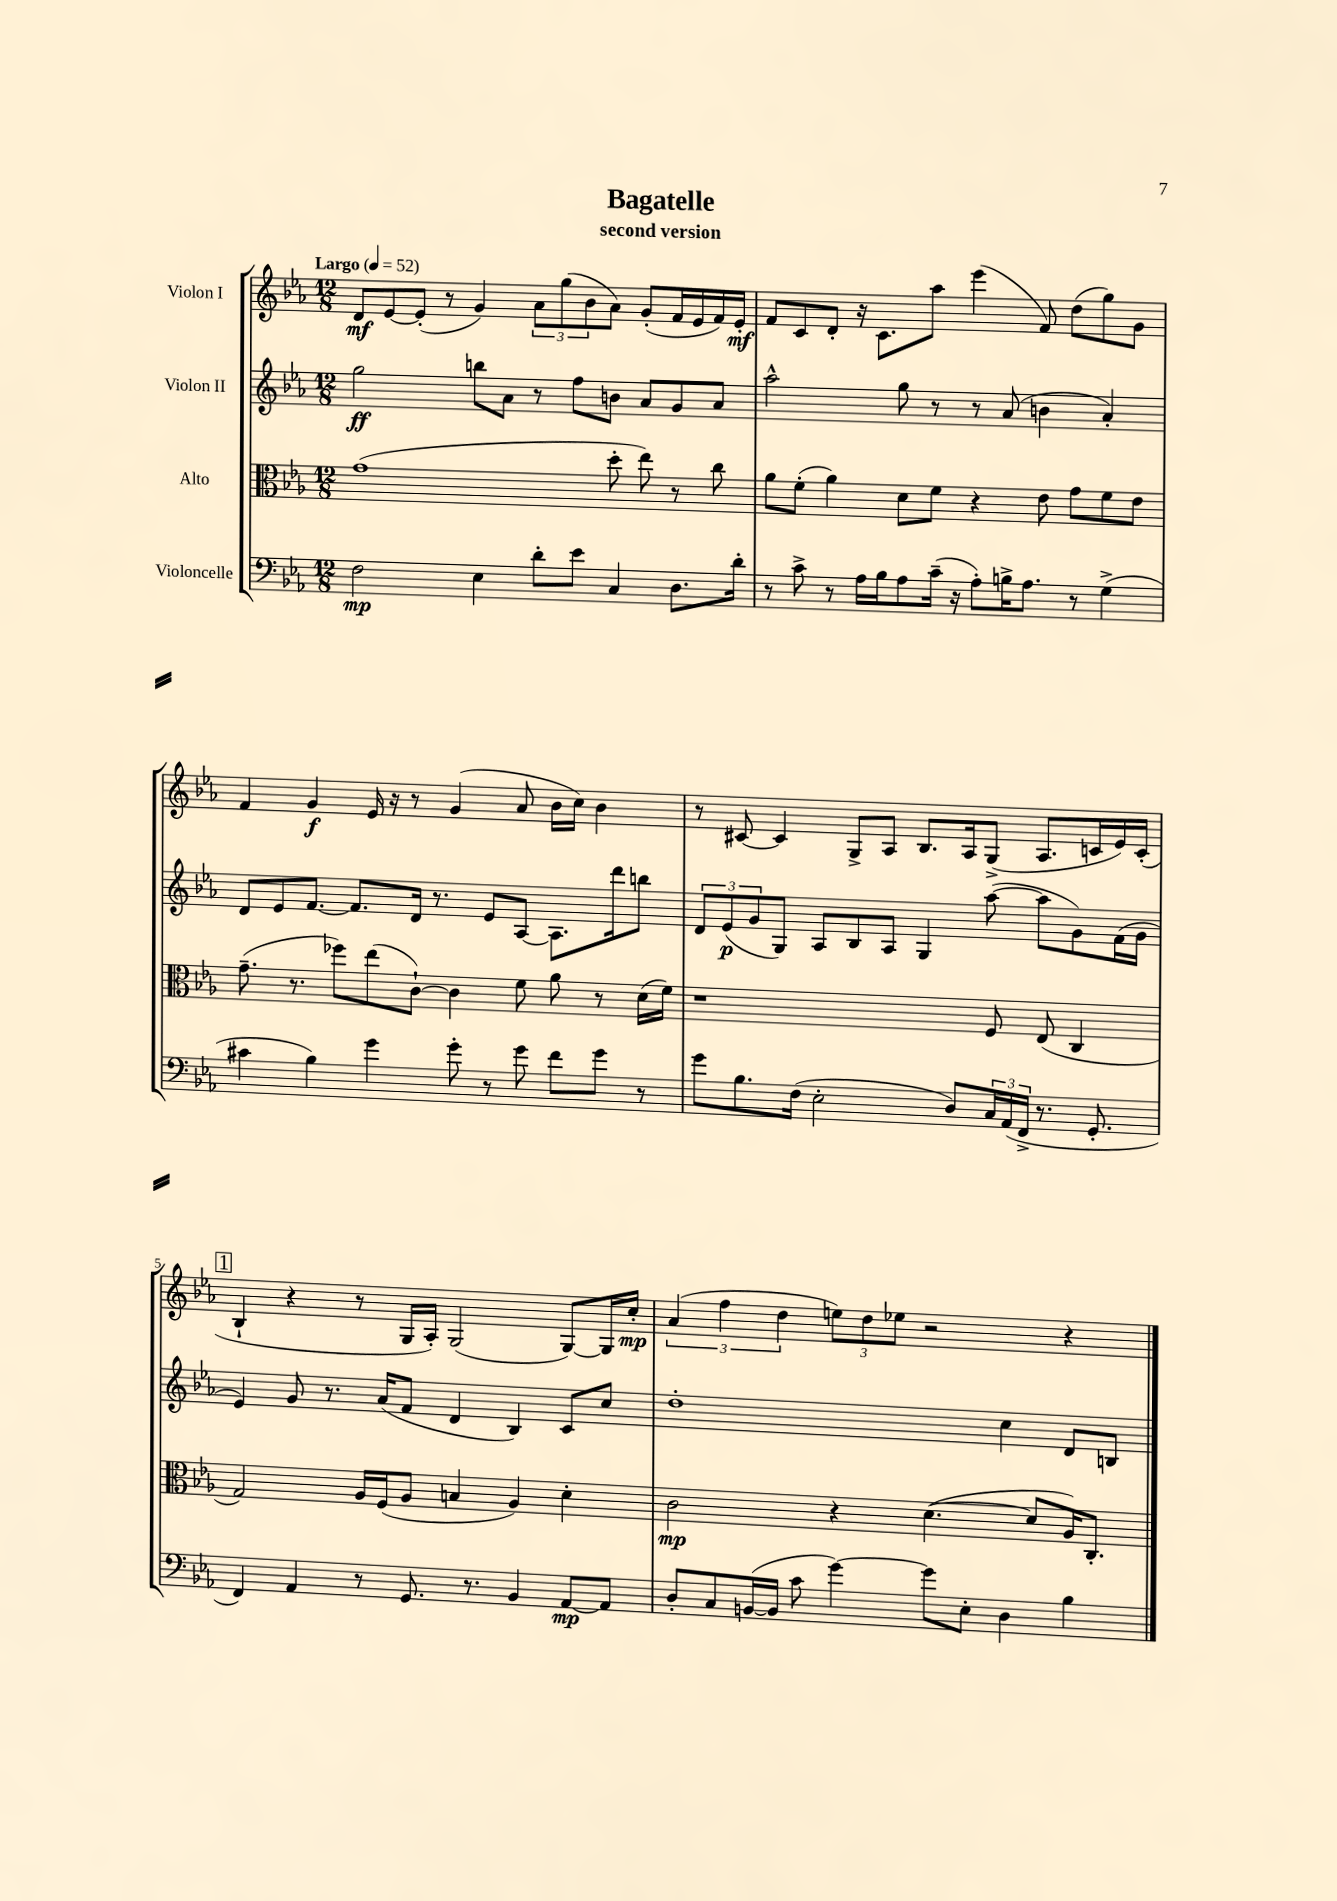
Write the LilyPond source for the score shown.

\header { title = "Bagatelle" subtitle = "second version" }
<<
\new StaffGroup <<
\new Staff = "s0" \with { instrumentName = "Violon I" } {
    \clef treble \key ees \major \numericTimeSignature \time 12/8 \tempo "Largo" 4 = 52
    d'8\mf ees'8~ ees'8-.( r8 g'4) \tuplet 3/2 { aes'8 g''8( bes'8 } aes'8) g'8-.( f'16 ees'16 f'16) ees'16-.\mf |
    f'8 c'8 d'8-. r16 c'8. aes''8 ees'''4( f'8) d''8( g''8) g'8 |
    f'4 g'4\f ees'16 r16 r8 g'4( aes'8 bes'16 c''16) bes'4 |
    r8 cis'8~ cis'4 g8-> aes8 bes8. aes16 g8->( aes8. c'16 ees'16) c'16-.( |
    \mark \markup { \box "1" } bes4-! r4 r8 g16 aes16-.) g2( g8~) g16 c''16-.\mp |
    \tuplet 3/2 { aes'4( f''4 d''4 } \tuplet 3/2 { e''8) d''8 ees''8 } r2 r4 \bar "|." |
}
\new Staff = "s1" \with { instrumentName = "Violon II" } {
    \clef treble \key ees \major \numericTimeSignature \time 12/8
    g''2\ff b''8 aes'8 r8 f''8 b'8 aes'8 g'8 aes'8 |
    aes''2-^ g''8 r8 r8 aes'8( b'4 aes'4-.) |
    d'8 ees'8 f'8.~ f'8. d'16 r8. ees'8 aes8~ aes8. d'''16 b''8 |
    \tuplet 3/2 { d'8 ees'8\p( g'8 } g8) aes8 bes8 aes8 g4 aes''8~( aes''8 g'8) f'16( g'16 |
    \mark \markup { \box "1" } ees'4) g'8 r8. aes'16( f'8 d'4 bes4) c'8 c''8 |
    d''1-. c''4 d'8 b8 \bar "|." |
}
\new Staff = "s2" \with { instrumentName = "Alto" } {
    \clef alto \key ees \major \numericTimeSignature \time 12/8
    g'1( d''8-. ees''8) r8 c''8 |
    aes'8 f'8-.( aes'4) d'8 f'8 r4 ees'8 g'8 f'8 ees'8 |
    g'8.--( r8. fes''8) ees''8( c'8~-!) c'4 f'8 aes'8 r8 d'16( f'16) |
    r1 f8 ees8( c4 |
    \mark \markup { \box "1" } g2) aes16 f16( aes8 b4 aes4) d'4-. |
    c'2\mp r4 d'4.~( d'8 aes16) c8.-. \bar "|." |
}
\new Staff = "s3" \with { instrumentName = "Violoncelle" } {
    \clef bass \key ees \major \numericTimeSignature \time 12/8
    f2\mp ees4 d'8-. ees'8 c4 d8. d'16-. |
    r8 c'8-> r8 aes16 bes16 aes8 c'16--( r16 aes8-.) b16-> aes8. r8 g4->( |
    cis'4 bes4) g'4 g'8-. r8 g'8 f'8 g'8 r8 |
    g'8 bes8. f16( ees2-. d8) \tuplet 3/2 { c16 aes,16( f,16-> } r8. g,8.-. |
    \mark \markup { \box "1" } f,4) aes,4 r8 g,8. r8. bes,4 aes,8~\mp aes,8 |
    d8-. c8 b,16~( b,16 c'8 g'4~) g'8 ees8-. d4 bes4 \bar "|." |
}
>>
>>
\layout { \context { \Score \override BarNumber.break-visibility = ##(#f #t #t) barNumberVisibility = #(every-nth-bar-number-visible 5) } }
